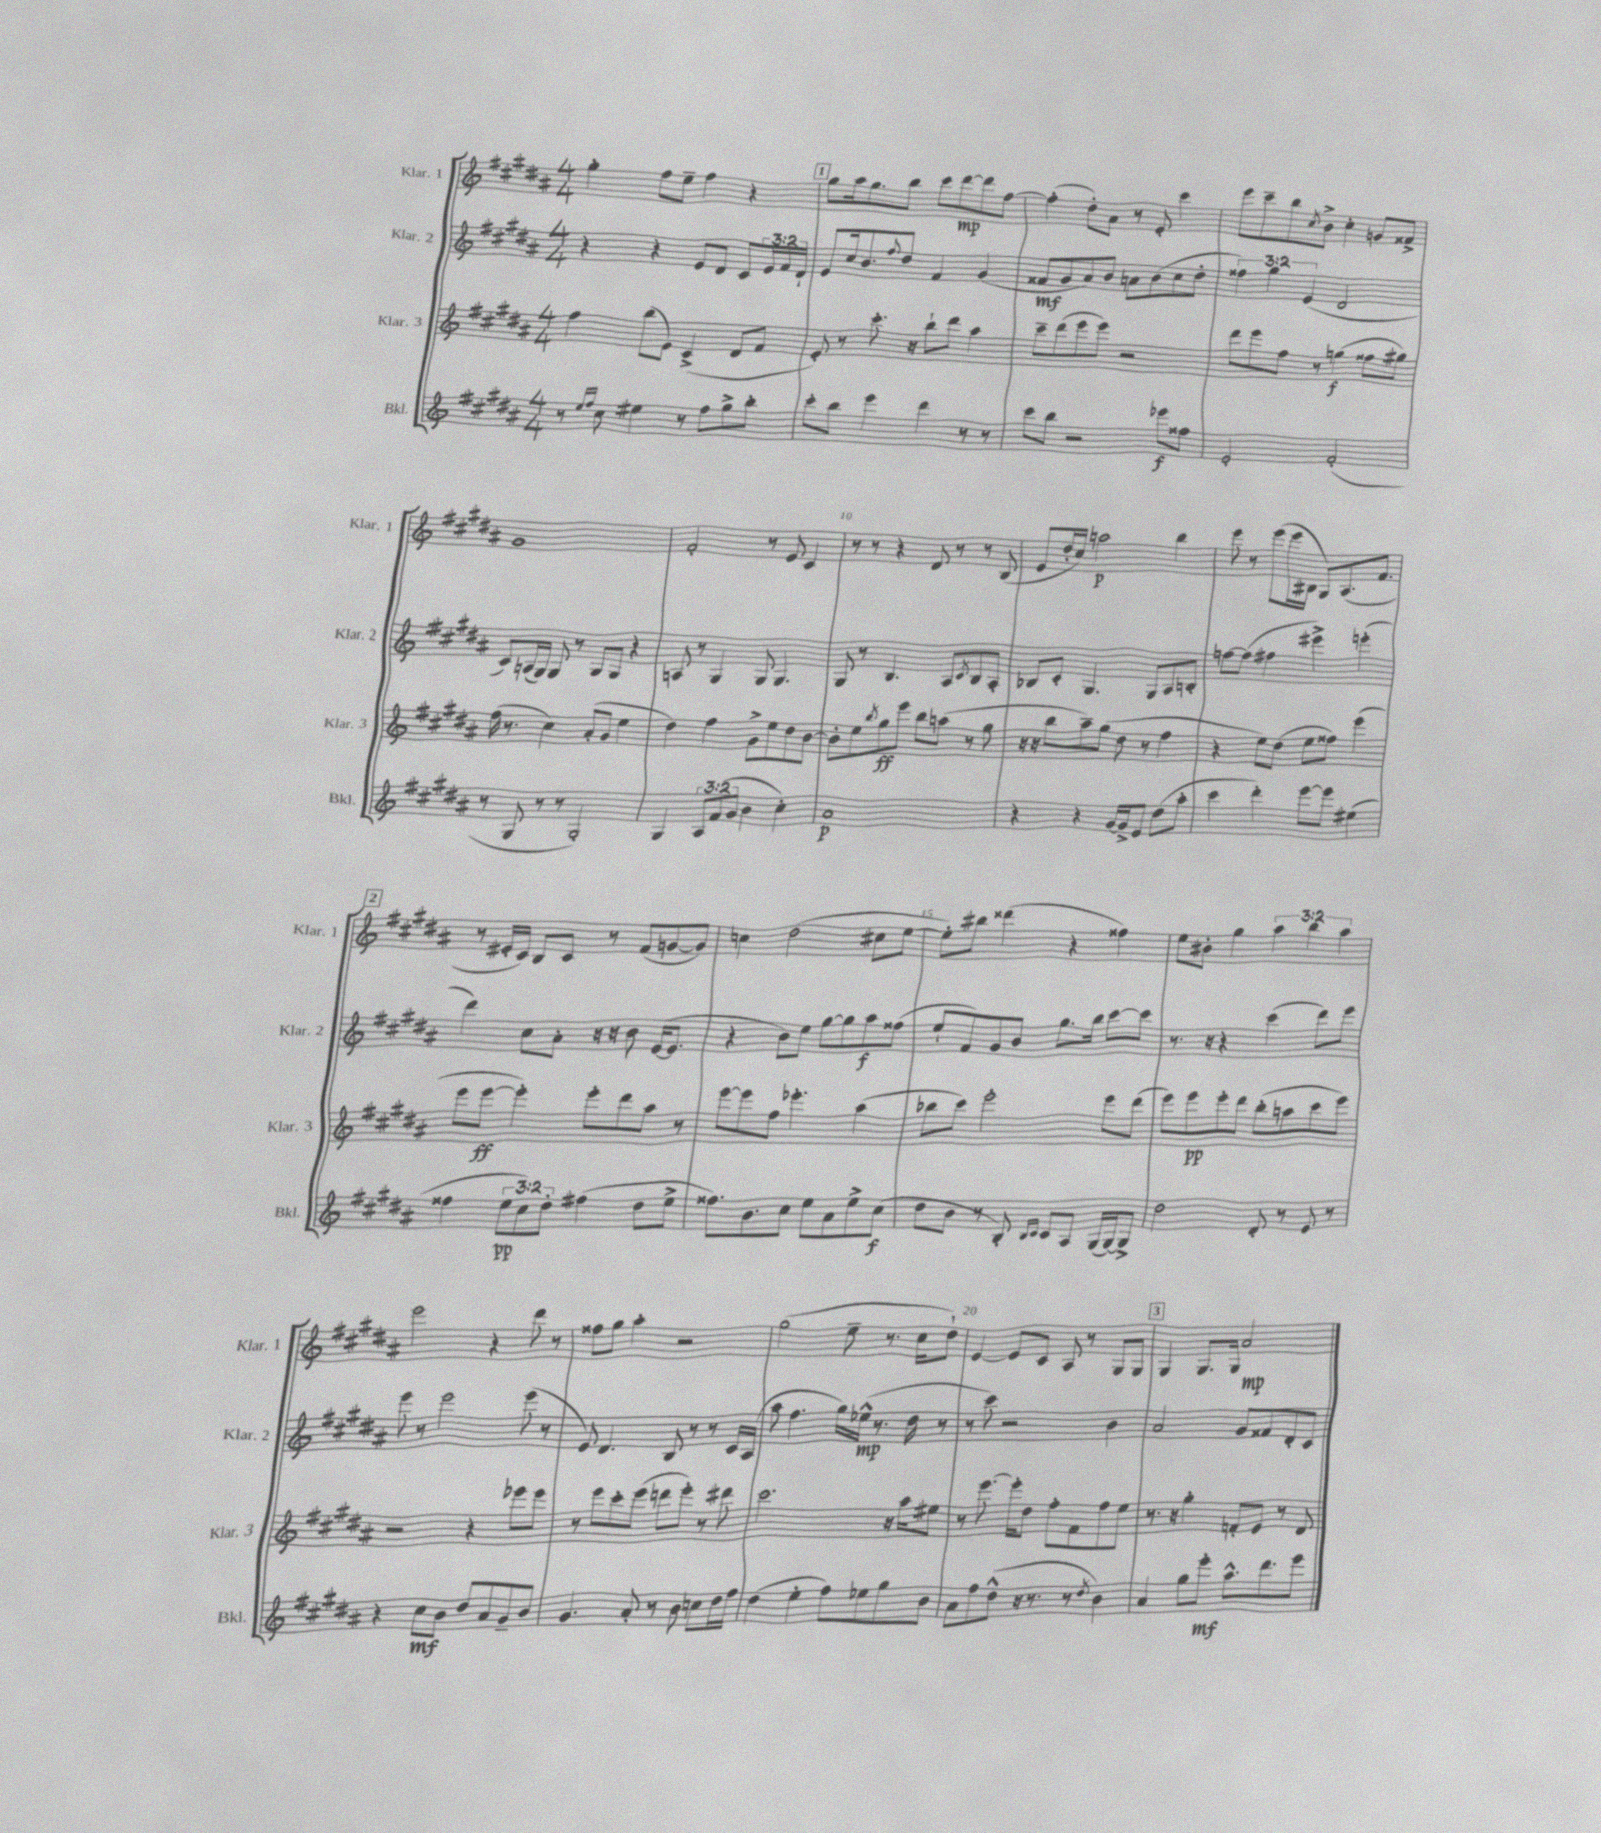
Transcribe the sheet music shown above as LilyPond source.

<<
\new StaffGroup <<
\new Staff = "s0" \with { instrumentName = "Klar. 1" shortInstrumentName = "Klar. 1" } {
    \clef treble \key b \major \numericTimeSignature \time 4/4 \override Staff.TupletNumber.text = #tuplet-number::calc-fraction-text
    gis''4-. fis''8 e''8-- fis''4 r4 |
    \mark \markup { \box "1" } gis''8 ais''16 gis''8. b''8 cis'''8 dis'''8~\mp dis'''8 fis''8~ |
    fis''4-.( dis''8-.) ais'8 r8 e'8-. cis'''4 |
    e'''8 cis'''8-- b''8 \acciaccatura { cis''8 } b'8-> cis''4-. g'8 fisis'8-> |
    gis'1 |
    fis'2-. r8 e'8 cis'4 |
    r8 r8 r4 dis'8 r8 r8 b8( |
    e'8 dis''16-. cis''16) a''2\p b''4 |
    e'''8 r8 e'''8( e'''16 bis16 gis8) ais8.( fis'8. |
    \mark \markup { \box "2" } r8 eis'16-. cis'16) b8 cis'8 r8 fis'8( g'8~ g'8) |
    c''4 dis''2( cis''8 e''8~ |
    e''8-.) bis''8 disis'''4( r4 fisis''4) |
    e''8 bis'8-. gis''4 \tuplet 3/2 { ais''4 b''4 ais''4 } |
    e'''2 r4 dis'''8 r8 |
    fisis''8 gis''8 ais''4-. r2 |
    gis''2( e''8-- r8. cis''16 dis''8-!) |
    e'4~ e'8 cis'8 ais8 r8 gis8 gis8 |
    \mark \markup { \box "3" } gis4 gis8. gis16 ais'2\mp \bar "|." |
}
\new Staff = "s1" \with { instrumentName = "Klar. 2" shortInstrumentName = "Klar. 2" } {
    \clef treble \key b \major \numericTimeSignature \time 4/4 \override Staff.TupletNumber.text = #tuplet-number::calc-fraction-text
    r4 r4 e'8 dis'8 cis'8 \tuplet 3/2 { e'16 fis'16 dis'16-! } |
    \mark \markup { \box "1" } e'8 cis''16 b'8. \appoggiatura { fis''8 } dis''8 fis'4 gis'4( |
    fisis'8\mf gis'8 ais'8) b'8 a'8 b'8( cis''8 dis''8-. |
    \tuplet 3/2 { fisis''4) gis''4 e'4( } dis'2 |
    cis'8) a16( gis16) gis8 r8 gis8 gis8 r4 |
    a8 r8 gis4 gis8 gis4. |
    gis8 r8 b4. ais8 \acciaccatura { cis'8 } b8 ais8-. |
    bes8 cis'8-. gis4. gis8 ais8 b8-. |
    f''8~ f''8( fis''4 eis'''4->) e'''4-.( |
    \mark \markup { \box "2" } dis'''4) cis''8 ais'8-. r16 r16 b'8 e'16~( e'8. |
    r4 b'8) e''8 gis''8~ gis''8 ais''8\f fisis''8( |
    e''8-! fis'8) gis'8 b'8 gis''8. b''16 cis'''8~ cis'''8 |
    r8. r16 r4 cis'''4( dis'''8) e'''8 |
    e'''8 r8 e'''2 e'''8( r8 |
    e'8) dis'4. b8 r8 r8 cis'16 ais16( |
    ais''8 fis''4. gis''16) ees''16-^\mp( r8. dis''16 r8 |
    r8 cis'''8) r2 b'4 |
    \mark \markup { \box "3" } ais'2 gis'8 fisis'8 dis'8-. cis'8 \bar "|." |
}
\new Staff = "s2" \with { instrumentName = "Klar. 3" shortInstrumentName = "Klar. 3" } {
    \clef treble \key b \major \numericTimeSignature \time 4/4
    fis''4 b''8( e'8) cis'4->( dis'8 fis'8 |
    \mark \markup { \box "1" } e'8-.) r8 cis'''8.-. r16 b''8-! dis'''8 ais''4 |
    cis'''8-- dis'''8( e'''8 e'''8) r2 |
    dis'''8 e'''8 fis''8 r8 g''4\f( fisis''8 gis''8) |
    fis''16( r8. cis''4) ais'8-.( gis'8 e''4 |
    dis''4) fis''4 gis'8-> e''8 dis''8 b'8~ |
    b'8-. e''8 \acciaccatura { b''8 } gis''8\ff e'''8 b''8 a''8( r8 gis''8 |
    r16 r16 b''8 ais''8--) gis''8( dis''8 r8 fis''4 |
    r4 e''8) dis''8( e''8 fisis''8) e'''4( |
    \mark \markup { \box "2" } e'''8 e'''8~\ff e'''4-.) e'''8-. dis'''8 ais''8 r8 |
    e'''8~ e'''8 fis''8 ees'''4.-. ais''4( |
    bes''8 cis'''8) e'''2-. e'''8 dis'''8( |
    e'''8) e'''8\pp e'''8-. dis'''8 b''8-.( a''8 cis'''8 e'''8) |
    r2 r4 ees'''8 ees'''8 |
    r8 e'''8 cis'''8-. e'''8( d'''8 e'''8-.) r8 dis'''8 |
    cis'''2. r16 ais''16 eis''8 |
    r8 e'''8.~ e'''16-. dis''8 fis''8-. fis'8 fis''8 e''8 |
    \mark \markup { \box "3" } r8. r16 gis''4-. f'8-. e'8 r8 dis'8 \bar "|." |
}
\new Staff = "s3" \with { instrumentName = "Bkl." shortInstrumentName = "Bkl." } {
    \clef treble \key b \major \numericTimeSignature \time 4/4 \override Staff.TupletNumber.text = #tuplet-number::calc-fraction-text
    r8 \grace { e''16 fis''16 } cis''8 eis''4 r8 fis''8 gis''8-> b''8-. |
    \mark \markup { \box "1" } cis'''8-. b''8 e'''4 dis'''4 r8 r8 |
    cis'''8 b''8 r2 ees'''8\f fisis''8 |
    e'2-. fis'2-.( |
    r8 gis8 r8 r8 gis2-.) |
    gis4 \tuplet 3/2 { ais8 fis'8( gis'8 } b'4 cis''4-.) |
    ais'1\p |
    r4 r4 gis'16~ gis'16-> e'8 dis''8( ais''8-. |
    cis'''4 dis'''4-.) e'''8~ e'''8 eis''4( |
    \mark \markup { \box "2" } fisis''4 \tuplet 3/2 { e''8\pp cis''8) dis''8-. } fis''4( dis''8 e''8-> |
    fisis''8.) b'8. cis''8 e''8 ais'8 e''8-> cis''8\f( |
    dis''8 b'8 r8 b8-.) \grace { b16 cis'16 } cis'8 ais8 gis16( gis16~) gis8-> |
    dis''2 dis'8-. r8 e'8 r8 |
    r4 cis''8\mf b'8 dis''8 ais'8 gis'8-- b'8 |
    gis'4. ais'8-. r8 b'8 c''8 dis''16 fis''16 |
    dis''4( e''4-. fis''8) ees''8 gis''8 b'8 |
    ais'8 fis''8 dis''8-^( r16 r8. r8 \acciaccatura { dis''8 } b'4) |
    \mark \markup { \box "3" } ais'4 gis''8 e'''8-.\mf ais''8.-^ dis'''8. e'''8 \bar "|." |
}
>>
>>
\layout { \context { \Score currentBarNumber = #4 \override BarNumber.break-visibility = ##(#f #t #t) barNumberVisibility = #(every-nth-bar-number-visible 5) } }
